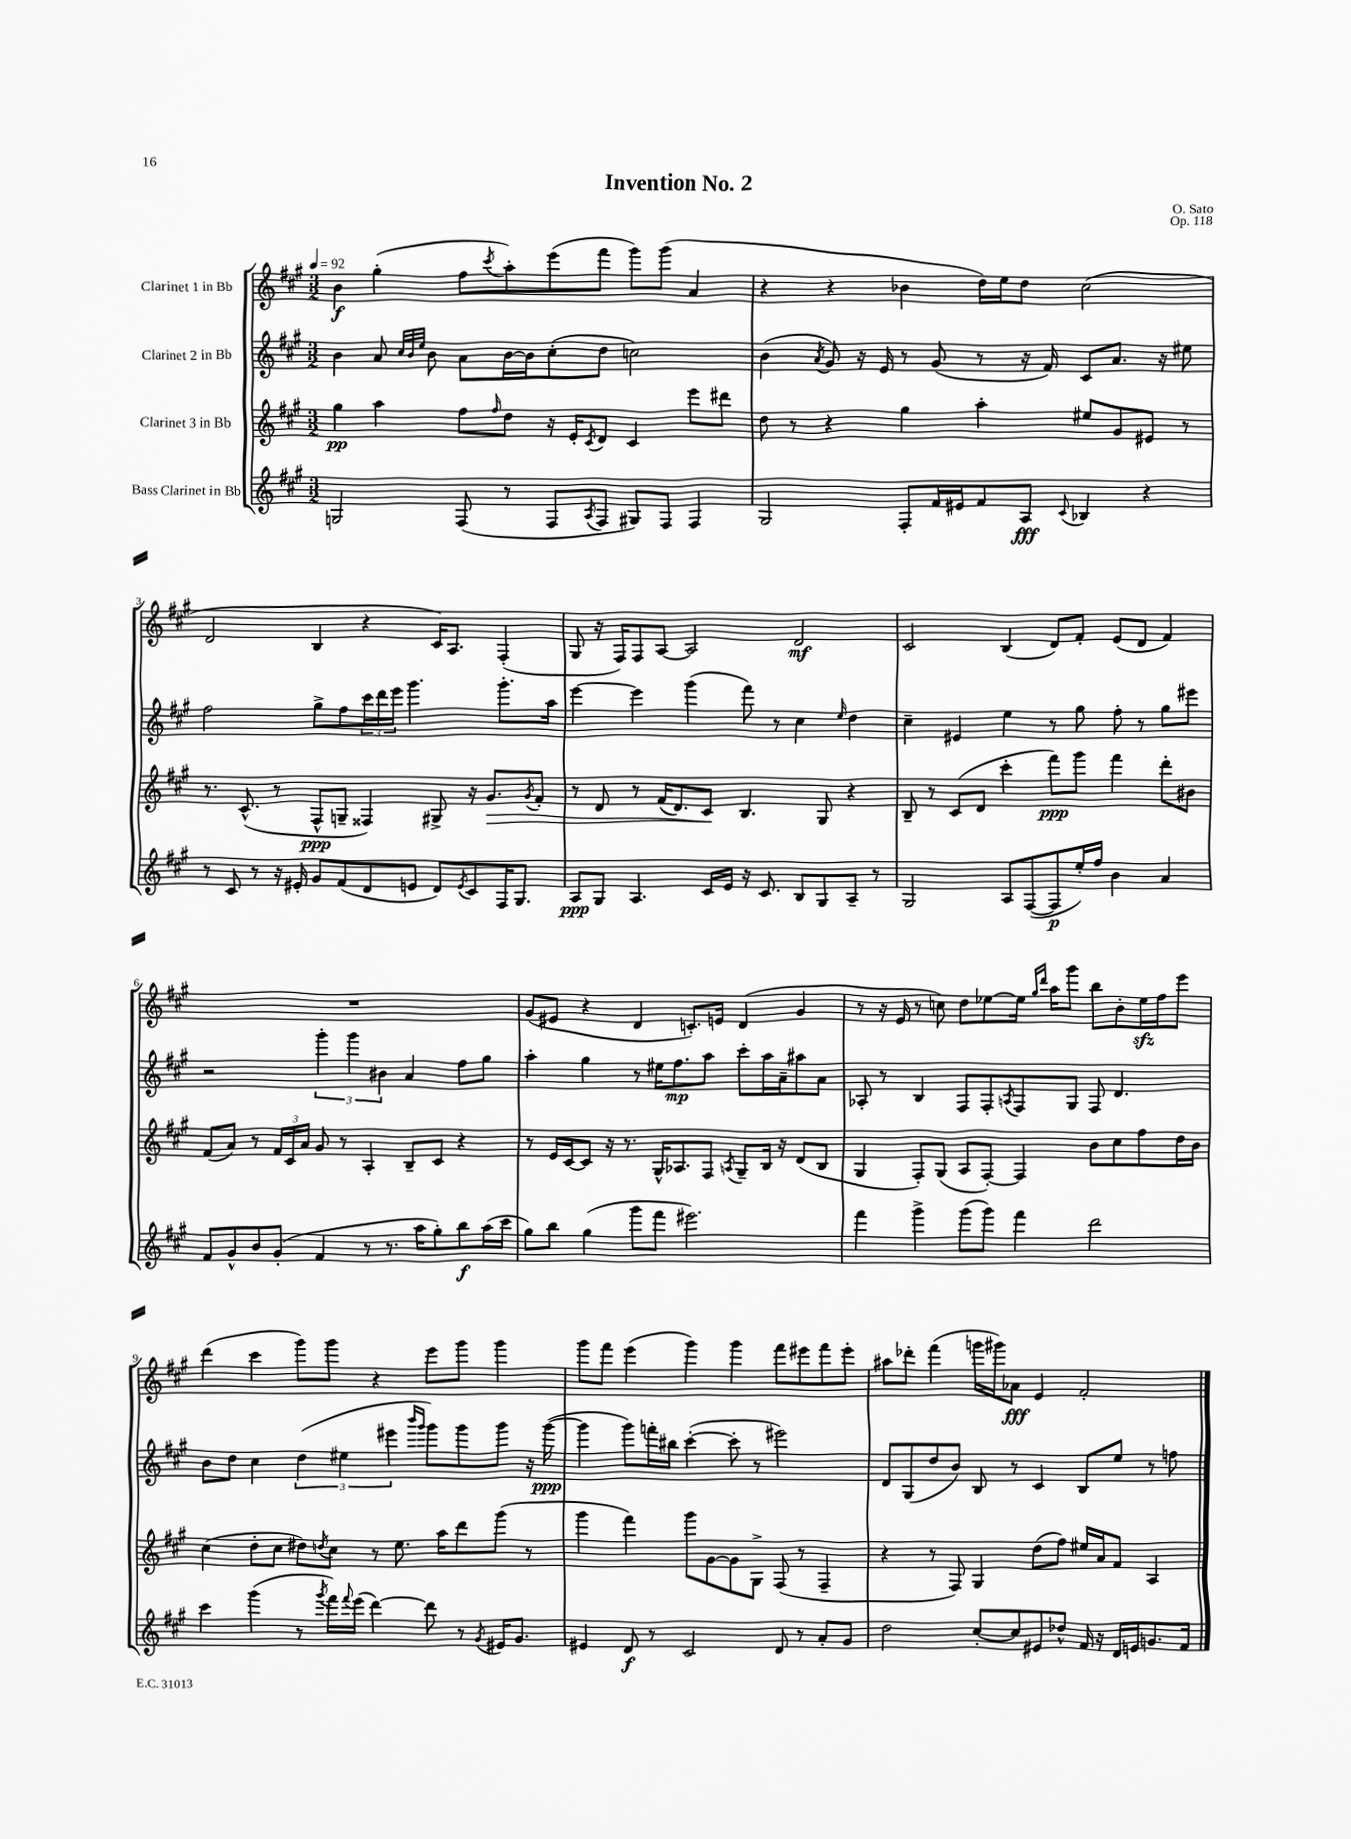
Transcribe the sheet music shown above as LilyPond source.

\header { title = "Invention No. 2" composer = "O. Sato" opus = "Op. 118" }
<<
\new StaffGroup <<
\new Staff = "s0" \with { instrumentName = "Clarinet 1 in Bb" } {
    \clef treble \key a \major \numericTimeSignature \time 3/2 \tempo 4 = 92
    b'4\f gis''4-.( fis''8 \acciaccatura { cis'''8 } a''8-.) e'''8( fis'''8 gis'''8) gis'''8( a'4 |
    r4 r4 bes'4 d''16) e''16 d''8 cis''2( |
    d'2 b4 r4 cis'16) a8. fis4-.( |
    gis8 r16 fis16) fis8 a8~ a2 d'2\mf |
    cis'2 b4( d'8) fis'8-. e'8( d'8 fis'4) |
    R1. |
    gis'8( eis'8 r4 d'4 c'8.-.) e'16 d'4( gis'4 |
    r8 r16 e'16 r8 c''8) d''8 ees''8~ ees''16 \grace { gis''16 d'''16 } a''16 gis'''8 b''8 b'8-. ees''16\sfz fis''16 e'''8 |
    d'''4( cis'''4 gis'''8) gis'''8 r4 e'''8 gis'''8 gis'''4 |
    gis'''8 fis'''8 e'''4( gis'''4) gis'''4 fis'''8 eis'''8 fis'''8 eis'''8-. |
    ais''8 des'''8-. fis'''4( g'''16 gis'''16) aes'8\fff e'4 fis'2-. \bar "|." |
}
\new Staff = "s1" \with { instrumentName = "Clarinet 2 in Bb" } {
    \clef treble \key a \major \numericTimeSignature \time 3/2
    b'4 a'8 \grace { cis''32 b'32 e''32 } b'8 a'8 b'16~ b'16 cis''8-.( d''8 c''2) |
    b'4( \acciaccatura { a'8 } gis'8) r16 e'16 r8 gis'8( r8 r16 fis'16) cis'8 a'8. r16 eis''8 |
    fis''2 gis''8-> fis''8 \tuplet 3/2 { cis'''16 d'''16 e'''16 } gis'''4. gis'''8.-. a''16 |
    e'''4~ e'''4 gis'''4( fis'''8) r8 cis''4 \grace { e''16 } d''4 |
    cis''4-- eis'4 e''4 r8 gis''8 fis''8-. r8 gis''8 eis'''8 |
    r2 \tuplet 3/2 { gis'''4-. gis'''4 bis'4 } a'4 fis''8 gis''8 |
    a''4-. gis''4 r8 eis''16 fis''8.\mp a''8 cis'''8-. a''16 a'16-- ais''8 a'8 |
    aes8-. r8 b4 fis8 fis8-. \acciaccatura { a8 } fis8 gis8 fis8 d'4. |
    b'8 d''8 cis''4 \tuplet 3/2 { d''4( eis''4 eis'''4 } \grace { b'''16 gis'''16 } gis'''8) gis'''8 gis'''8 r16 gis'''16~\ppp( |
    gis'''4 gis'''8) f'''16-. bis''16 cis'''4~-.( cis'''8-. r8 eis'''2) |
    d'8 gis8( d''8 b'8) b8 r8 cis'4 b8 e''8 r8 f''8 \bar "|." |
}
\new Staff = "s2" \with { instrumentName = "Clarinet 3 in Bb" } {
    \clef treble \key a \major \numericTimeSignature \time 3/2
    gis''4\pp a''4 fis''8 \grace { fis''16 } d''8 r16 e'16-. \acciaccatura { cis'8 } d'8 cis'4 e'''8 dis'''8 |
    d''8 r8 r4 gis''4 a''4-. eis''8 gis'8 eis'8 r8 |
    r8. cis'8.-^( r8 fis8-^\ppp g8-- fisis4) gis8-> r16 gis'8.\> \acciaccatura { gis'8 } fis'8-. |
    r8 d'8 r8 fis'16( d'8.) cis'8\! b4. gis8 r4 |
    b8-- r8 cis'8( d'8 cis'''4-. fis'''8\ppp) gis'''8 fis'''4 d'''8-. bis'8 |
    fis'8( a'8) r8 \tuplet 3/2 { fis'16 cis'16 a'16 } gis'8 r8 a4-. b8-- cis'8 r4 |
    r8 e'16 cis'16~ cis'8 r16 r8. gis16-^ aes8. fis8 \acciaccatura { a8 } gis8-- b16 r16 d'8( b8 |
    gis4 fis8-.) gis8( a8 fis8~-.) fis4 b'8 cis''8 fis''8 d''16 b'16 |
    cis''4( d''8-. cis''8 dis''8) \acciaccatura { d''8 } cis''8 r8 e''8. a''16 d'''8 gis'''8( r8 |
    gis'''4 fis'''4) gis'''8 gis'8~ gis'8 gis8-> fis8( r8 fis4-- |
    r4 r8 fis8) gis4 d''8( fis''8) eis''16 a'16 fis'8 a4 \bar "|." |
}
\new Staff = "s3" \with { instrumentName = "Bass Clarinet in Bb" } {
    \clef treble \key a \major \numericTimeSignature \time 3/2
    g2 fis8( r8 fis8 \acciaccatura { a8 } fis8 gis8) fis8 fis4 |
    gis2 fis8-. fis'16 eis'16 fis'8 a8\fff \appoggiatura { cis'8 } bes4 r4 |
    r8 cis'8 r8 r16 eis'16-. gis'8 fis'8( d'8 e'8 d'8) \acciaccatura { e'8 } cis'8 fis16 gis8. |
    a8\ppp gis8 a4. cis'16 e'16 r16 cis'8. b8 gis8 a8-- r8 |
    gis2 a8 fis8~( fis8\p e''16-.) fis''16 b'4 a'4 |
    fis'8 gis'8-^ b'8 gis'8-.( fis'4 r8 r8. a''16 gis''8-.) b''8\f a''16( cis'''16 |
    gis''8) b''8 gis''4( gis'''8 fis'''8 eis'''2.) |
    fis'''4 gis'''4-> gis'''8( gis'''8) fis'''4 d'''2 |
    cis'''4 gis'''4( r8 \acciaccatura { gis'''8 } fis'''16) \appoggiatura { fis'''8 } e'''16( d'''4~) d'''8 r8 \acciaccatura { gis'8 } eis'16 gis'8. |
    eis'4 d'8\f r8 cis'2 d'8 r8 a'8-. gis'8 |
    d''2 cis''8~-. cis''8 eis'8 des''8-^ fis'16 r16 d'16 e'16 g'8. fis'16 \bar "|." |
}
>>
>>
